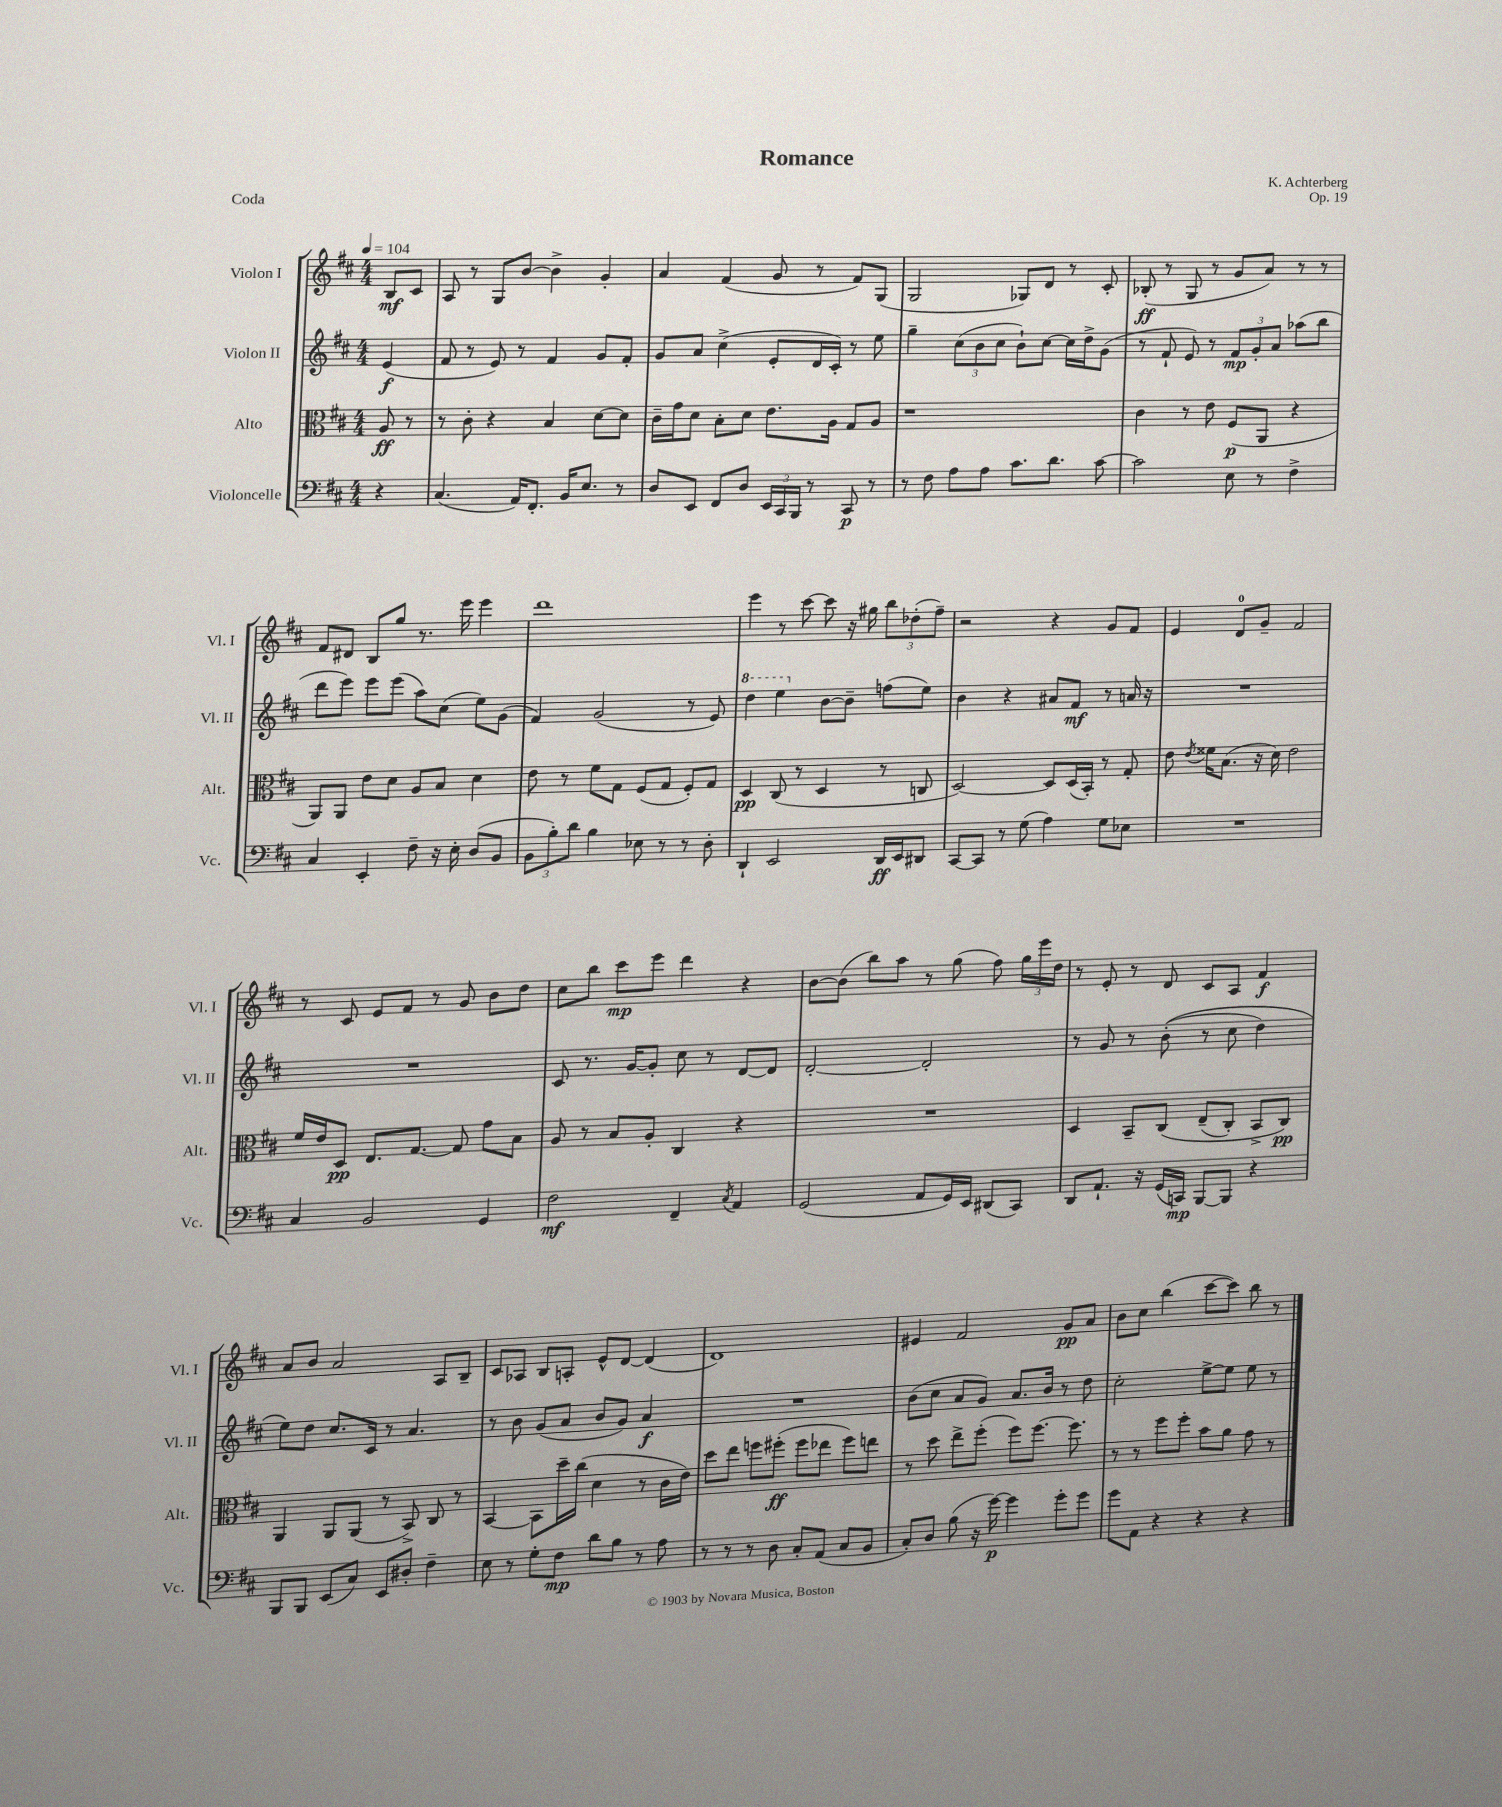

**kern	**dynam	**kern	**dynam	**kern	**dynam	**kern	**dynam
*part4	*part4	*part3	*part3	*part2	*part2	*part1	*part1
*staff4	*staff4	*staff3	*staff3	*staff2	*staff2	*staff1	*staff1
*I"Violoncelle	*	*I"Alto	*	*I"Violon II	*	*I"Violon I	*
*I'Vc.	*	*I'Alt.	*	*I'Vl. II	*	*I'Vl. I	*
*clefF4	*	*clefC3	*	*clefG2	*	*clefG2	*
*k[f#c#]	*	*k[f#c#]	*	*k[f#c#]	*	*k[f#c#]	*
*M4/4	*	*M4/4	*	*M4/4	*	*M4/4	*
*MM104	*	*MM104	*	*MM104	*	*MM104	*
=	=	=	=	=	=	=	=
4r	.	8A/	ff	(4e/	f	8B/L	mf
.	.	8r	.	.	.	8c#/J	.
=1	=1	=1	=1	=1	=1	=1	=1
(4.C#/	.	8r	.	8f#/	.	8A/	.
.	.	8c#'\	.	8r	.	8r	.
.	.	4r	.	8e/)	.	8G/L	.
16AA/KL)	.	.	.	8r	.	[8b/J	.
8.FF#'/J	.	.	.	.	.	.	.
.	.	4B/	.	4f#/	.	4b^\]	.
16BB/KL	.	.	.	.	.	.	.
8.E/J	.	.	.	.	.	.	.
.	.	[8d\L	.	8g/L	.	4g'/	.
8r	.	8d\J]	.	8f#'/J	.	.	.
=2	=2	=2	=2	=2	=2	=2	=2
8D/L	.	16c#~\LL	.	8g/L	.	4a/	.
.	.	16g\J	.	.	.	.	.
8EE/J	.	8d\J	.	8a/J	.	.	.
8FF#/L	.	8B'\L	.	(4cc#^\	.	(4f#/	.
8D/J	.	8d\J	.	.	.	.	.
24EE/LL	.	8.e\L	.	8e'/L	.	8g/	.
24CC#/	.	.	.	.	.	.	.
24BBB/JJ	.	.	.	.	.	.	.
8r	.	.	.	16d/L	.	8r	.
.	.	16A\Jk	.	16c#'/JJ)	.	.	.
8CC#/	p	8G/L	.	8r	.	8f#/L)	.
8r	.	8A/J	.	8ee\	.	(8G/J	.
=3	=3	=3	=3	=3	=3	=3	=3
8r	.	1r	.	4gg~\	.	2G/	.
8F#\	.	.	.	.	.	.	.
8A\L	.	.	.	(12cc#\L	.	.	.
.	.	.	.	12b\	.	.	.
8A\J	.	.	.	.	.	.	.
.	.	.	.	12cc#\J	.	.	.
8.c#\L	.	.	.	8b`\L)	.	8G-X/L)	.
.	.	.	.	[8cc#\J	.	8d/J	.
8.d\J	.	.	.	.	.	.	.
.	.	.	.	16cc#\LL]	.	8r	.
.	.	.	.	16dd^\J	.	.	.
[8c#\	.	.	.	(8g\J	.	8c#'/	.
=4	=4	=4	=4	=4	=4	=4	=4
2c#\]	.	4c#\	.	8r	.	(8B-X'/	ff
.	.	.	.	8f#`/	.	8r	.
.	.	8r	.	8e/)	.	8G/	.
.	.	8e\	.	8r	.	8r	.
8E\	.	(8F#/L	p	12f#/L	mp	8g/L	.
.	.	.	.	12g'/	.	.	.
8r	.	8AA/J	.	.	.	8a/J)	.
.	.	.	.	12a/J	.	.	.
4F#^\	.	4r	.	(8aa-X\L	.	8r	.
.	.	.	.	8bb\J	.	8r	.
!!LO:LB:g=z
=5	=5	=5	=5	=5	=5	=5	=5
4C#/	.	8AA/L)	.	8ddd\L	.	8f#/L	.
.	.	8AA/J	.	8eee\J)	.	8d#X/J	.
4EE'/	.	8e\L	.	8eee\L	.	8B/L	.
.	.	8d\J	.	(8eee\J	.	8gg/J	.
8F#~\	.	8A/L	.	8aa\L)	.	8.r	.
16r	.	8B/J	.	(8cc#\J	.	.	.
16E'\	.	.	.	.	.	16eee\	.
(8D/L	.	4d\	.	8ee\L)	.	4eee\	.
8BB/J	.	.	.	(8g\J	.	.	.
=6	=6	=6	=6	=6	=6	=6	=6
12BB\L	.	8e\	.	4f#/)	.	1ddd	.
12B'\)	.	.	.	.	.	.	.
.	.	8r	.	.	.	.	.
12d\J	.	.	.	.	.	.	.
4B\	.	8f#\L	.	(2g/	.	.	.
.	.	8G\J	.	.	.	.	.
8E-X\	.	(8F#/L	.	.	.	.	.
8r	.	8G/J	.	.	.	.	.
8r	.	8F#'/L)	.	8r	.	.	.
8D'\	.	8G/J	.	8e/)	.	.	.
=7	=7	=7	=7	=7	=7	=7	=7
*	*	*	*	*8va	*	*	*
4DD`/	.	4D/	pp	4ddd\	.	4eee\	.
2EE/	.	(8C#/	.	4eee\	.	8r	.
.	.	8r	.	.	.	[8ccc#\	.
*	*	*	*	*X8va	*	*	*
.	.	4D/	.	[8b\L	.	8ccc#\]	.
.	.	.	.	8b~\J]	.	16r	.
.	.	.	.	.	.	16gg#X\	.
16DD/LL	ff	8r	.	(8ffn\L	.	12bb\L	.
16EE/J	.	.	.	.	.	.	.
.	.	.	.	.	.	(12dd-X'\	.
8DD#X/J	.	8Cn/	.	8ee\J)	.	.	.
.	.	.	.	.	.	12ff#~\J)	.
=8	=8	=8	=8	=8	=8	=8	=8
[8CC#/L	.	[2D/)	.	4b\	.	2r	.
8CC#/J]	.	.	.	.	.	.	.
8r	.	.	.	4r	.	.	.
(8G\	.	.	.	.	.	.	.
4A\)	.	8D/L]	.	8a#X/L	.	4r	.
.	.	(16D/L	.	8f#/J	mf	.	.
.	.	16BB'/JJ)	.	.	.	.	.
8G\L	.	8r	.	8r	.	8g/L	.
8E-X\J	.	8G'/	.	16an/	.	8f#/J	.
.	.	.	.	16r	.	.	.
=9	=9	=9	=9	=9	=9	=9	=9
1r	.	8e\	.	1r	.	4e/	.
.	.	8qe/	.	.	.	.	.
.	.	16f##X\KL	.	.	.	.	.
.	.	(8.B\J	.	.	.	.	.
.	.	.	.	.	.	8d/L	.
.	.	16r	.	.	.	8g~/J	.
.	.	16d\)	.	.	.	.	.
.	.	2e\	.	.	.	2f#/	.
!!LO:LB:g=z
=10	=10	=10	=10	=10	=10	=10	=10
4C#/	.	16f#/LL	.	1r	.	8r	.
.	.	16e/J	.	.	.	.	.
.	.	8D/J	pp	.	.	8c#/	.
2BB/	.	8.E/L	.	.	.	8e/L	.
.	.	.	.	.	.	8f#/J	.
.	.	[8.G/J	.	.	.	.	.
.	.	.	.	.	.	8r	.
.	.	8G/]	.	.	.	8g/	.
4GG/	.	8g\L	.	.	.	8b\L	.
.	.	8B\J	.	.	.	8dd\J	.
=11	=11	=11	=11	=11	=11	=11	=11
2F#\	mf	8A/	.	8c#/	.	8cc#\L	.
.	.	8r	.	8.r	.	8bb\J	.
.	.	8B/L	.	.	.	8ccc#\L	mp
.	.	.	.	[16g/KL	.	.	.
.	.	8A'/J	.	8g'/J]	.	8eee\J	.
4FF#~/	.	4C#/	.	8cc#\	.	4ddd\	.
.	.	.	.	8r	.	.	.
8qC#/	.	.	.	.	.	.	.
4AA/	.	4r	.	[8d/L	.	4r	.
.	.	.	.	8d/J]	.	.	.
=12	=12	=12	=12	=12	=12	=12	=12
(2GG/	.	1r	.	[2d'/	.	[8b\L	.
.	.	.	.	.	.	(8b\J]	.
.	.	.	.	.	.	8bb\L)	.
.	.	.	.	.	.	8aa\J	.
8AA/L	.	.	.	2d'/]	.	8r	.
16GG/L)	.	.	.	.	.	(8gg\	.
16EE/JJ	.	.	.	.	.	.	.
(8DD#X/L	.	.	.	.	.	8ff#\)	.
8CC#/J)	.	.	.	.	.	24gg\LL	.
.	.	.	.	.	.	24eee\	.
.	.	.	.	.	.	24dd\JJ	.
=13	=13	=13	=13	=13	=13	=13	=13
8DD/L	.	4D/	.	8r	.	8r	.
8.AA`/J	.	.	.	8g/	.	8e'/	.
.	.	8BB~/L	.	8r	.	8r	.
16r	.	.	.	.	.	.	.
(16GG/LL	.	(8C#/J	.	((8b'\	.	8d/	.
16CCn/JJ)	mp	.	.	.	.	.	.
[8BBB/L	.	(8E~/L	.	8r	.	8c#/L	.
8BBB/J]	.	8C#'/J)	.	8cc#\	.	8A/J	.
4r	.	8BB^/L	.	4dd\)	.	4f#/	f
.	.	8C#/J)	pp	.	.	.	.
!!LO:LB:g=z
=14	=14	=14	=14	=14	=14	=14	=14
8BBB/L	.	4AA/	.	8ee\L)	.	8a/L	.
8BBB/J	.	.	.	8dd\J	.	8b/J	.
(8EE/L	.	8AA/L	.	8.cc#/L	.	2a/	.
8C#/J)	.	(8AA/J	.	.	.	.	.
.	.	.	.	16c#/Jk	.	.	.
8EE/L	.	8r	.	8r	.	.	.
8D#X'/J	.	8BB^/)	.	4.a/	.	.	.
4F#~\	.	8C#/	.	.	.	8A/L	.
.	.	8r	.	.	.	8B~/J	.
=15	=15	=15	=15	=15	=15	=15	=15
8E\	.	[4BB/	.	8r	.	8c#/L	.
8r	.	.	.	8b\	.	8A-X/J	.
8G'\L	.	8BB\L]	.	(8g/L	.	8B/L	.
8F#\J	mp	16dd~\L	.	8a/J	.	8An'/J	.
.	.	(16cc#\JJ	.	.	.	.	.
8d\L	.	4d\	.	8b/L	.	8e^^/L	.
8B\J	.	.	.	8g/J)	.	[8d/J	.
8r	.	8r	.	4a/	f	(4d/]	.
8A\	.	16c#\LL	.	.	.	.	.
.	.	16e\JJ)	.	.	.	.	.
=16	=16	=16	=16	=16	=16	=16	=16
8r	.	8dd\L	.	1r	.	1d)	.
8r	.	8ee\J	.	.	.	.	.
8r	.	8ffn\L	.	.	.	.	.
8D\	.	(8ff#X'\J	ff	.	.	.	.
8C#'/L	.	8ff#\L	.	.	.	.	.
(8AA/J	.	8ee-X\J	.	.	.	.	.
8C#/L	.	8ff#\L)	.	.	.	.	.
8BB/J	.	8een\J	.	.	.	.	.
=17	=17	=17	=17	=17	=17	=17	=17
8C#'/L)	.	8r	.	(8b\L	.	4e#X/	.
8D/J	.	8dd\	.	8cc#\J	.	.	.
(8B\	.	8ee^\L	.	8a/L	.	2f#/	.
16r	.	(8ff#'\J	.	8g/J)	.	.	.
[16g\)	p	.	.	.	.	.	.
4g\]	.	8ff#\L)	.	8.a/L	.	.	.
.	.	[8.ff#\J	.	.	.	.	.
.	.	.	.	16b/Jk	.	.	.
8g'\L	.	.	.	8r	.	8g/L	pp
.	.	8.ff#\]	.	.	.	.	.
8g\J	.	.	.	8dd\	.	8a/J	.
=18	=18	=18	=18	=18	=18	=18	=18
8g\L	.	8r	.	2cc#'\	.	8b\L	.
8AA\J	.	8r	.	.	.	8cc#\J	.
4r	.	8ff#\L	.	.	.	(4bb\	.
.	.	8ff#'\J	.	.	.	.	.
4r	.	8b\L	.	[8ee^\L	.	[8ccc#\L	.
.	.	8a\J	.	8ee\J]	.	8ccc#\J])	.
4r	.	8g\	.	8ee\	.	8bb\	.
.	.	8r	.	8r	.	8r	.
==	==	==	==	==	==	==	==
*-	*-	*-	*-	*-	*-	*-	*-
